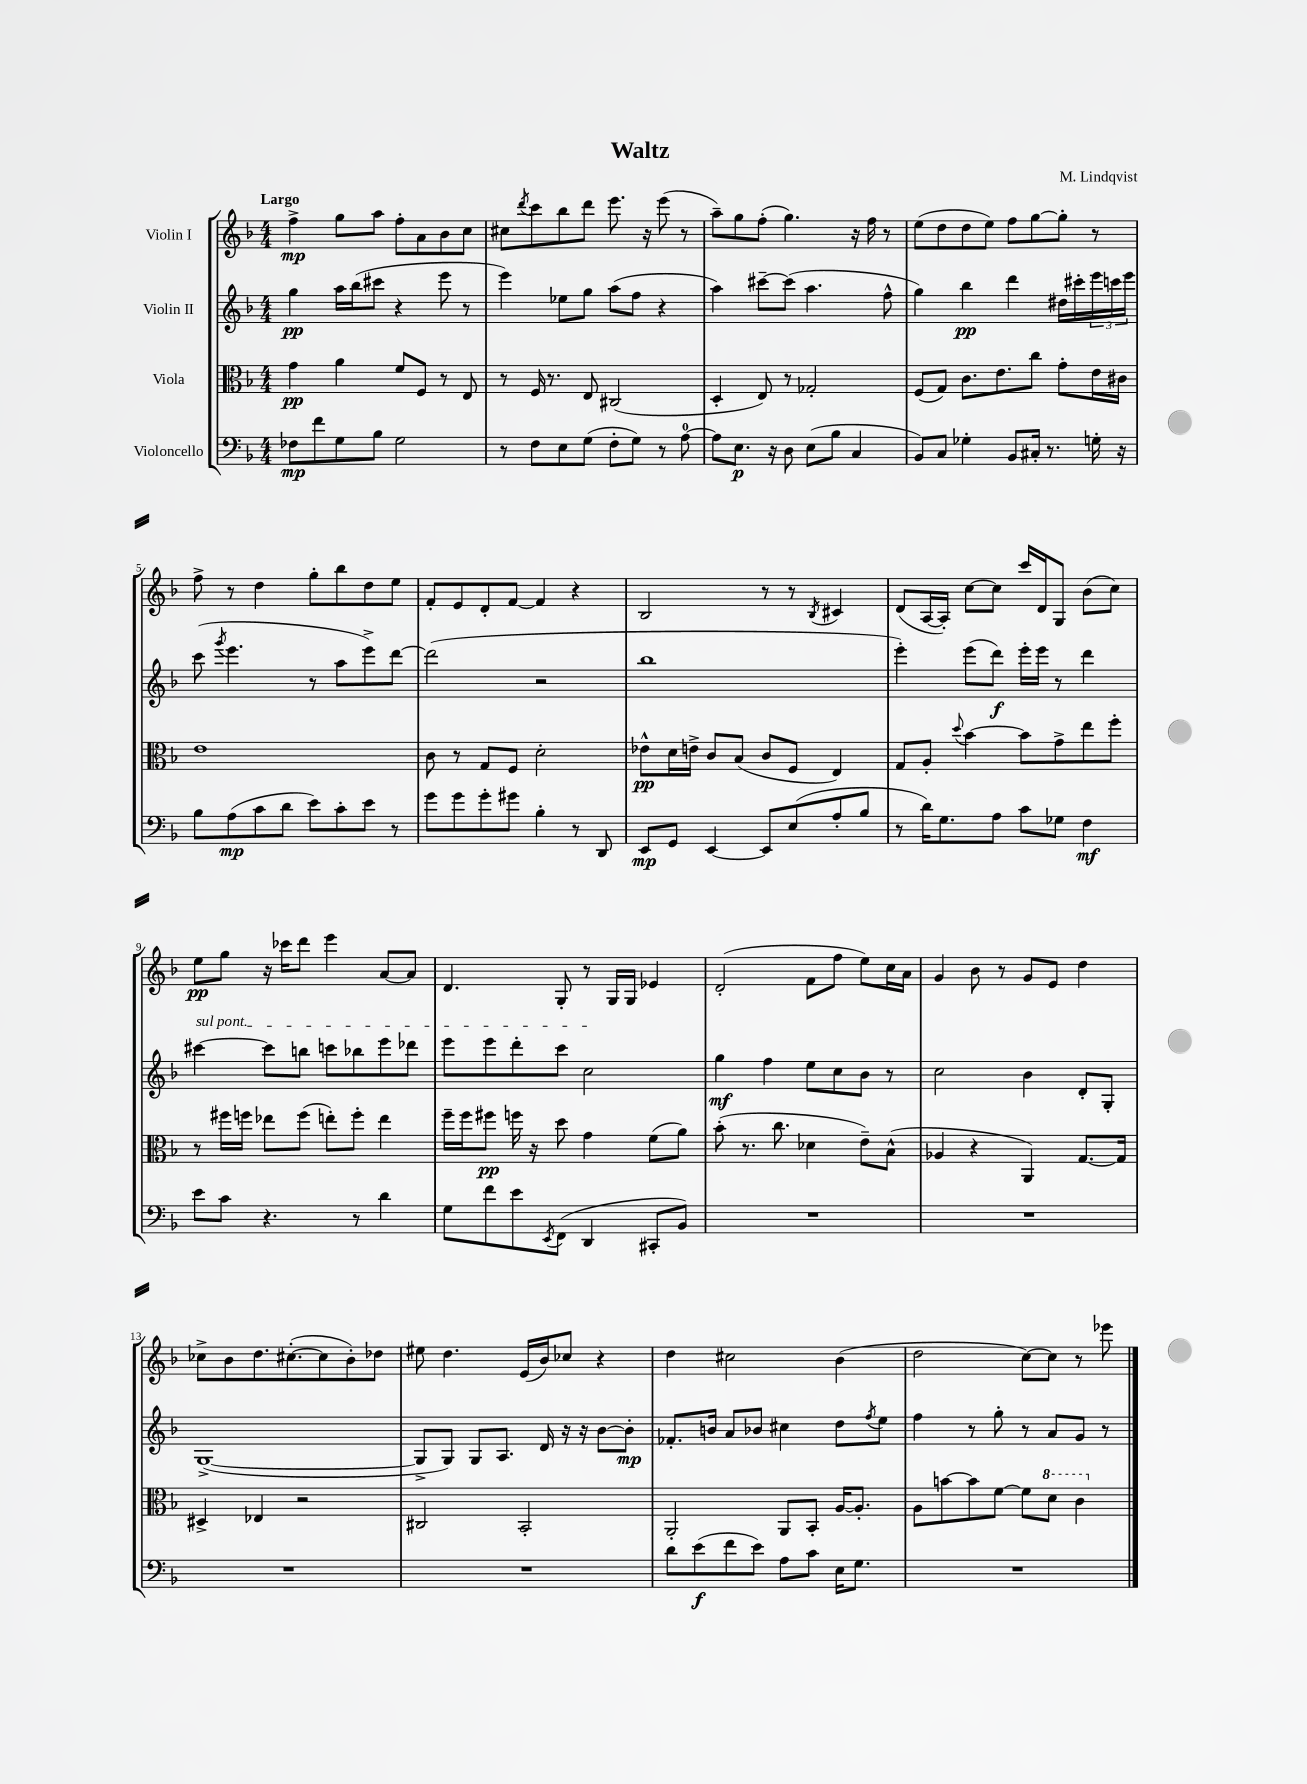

**kern	**dynam	**kern	**dynam	**kern	**dynam	**kern	**dynam
*part4	*part4	*part3	*part3	*part2	*part2	*part1	*part1
*staff4	*staff4	*staff3	*staff3	*staff2	*staff2	*staff1	*staff1
*I"Violoncello	*	*I"Viola	*	*I"Violin II	*	*I"Violin I	*
*clefF4	*	*clefC3	*	*clefG2	*	*clefG2	*
*k[b-]	*	*k[b-]	*	*k[b-]	*	*k[b-]	*
*M4/4	*	*M4/4	*	*M4/4	*	*M4/4	*
=1	=1	=1	=1	=1	=1	=1	=1
!	!	!	!	!	!	!LO:TX:a:B:t=Largo	!
8F-X\L	mp	4g\	pp	4gg\	pp	4ff^\	mp
8f\	.	.	.	.	.	.	.
8G\	.	4a\	.	16aa\LL	.	8gg\L	.
.	.	.	.	(16bb-\J	.	.	.
8B-\J	.	.	.	8ccc#X\J	.	8aa\J	.
2G\	.	8f/L	.	4r	.	8ff'\L	.
.	.	8F/J	.	.	.	8a\	.
.	.	8r	.	8eee\	.	8b-\	.
.	.	8E/	.	8r	.	8cc\J	.
=2	=2	=2	=2	=2	=2	=2	=2
8r	.	8r	.	4eee\)	.	8cc#X\L	.
.	.	.	.	.	.	8qddd/	.
8F\L	.	16F/	.	.	.	8ccc\	.
.	.	8.r	.	.	.	.	.
8E\	.	.	.	8ee-X\L	.	8bb-\	.
(8G\J	.	8E/	.	8gg\J	.	8ddd\J	.
8F'\L	.	(2C#X/	.	(8aa\L	.	8.eee\	.
8G\J)	.	.	.	8ff\J	.	.	.
.	.	.	.	.	.	16r	.
8r	.	.	.	4r	.	(8eee\	.
[8A\	.	.	.	.	.	8r	.
=3	=3	=3	=3	=3	=3	=3	=3
8A\L]	.	4D'/	.	4aa\)	.	8aa~\L)	.
8.E\J	p	.	.	.	.	8gg\	.
.	.	8E/)	.	[8ccc#X~\L	.	(8ff'\J	.
16r	.	.	.	.	.	.	.
8D\	.	8r	.	(8ccc#\J]	.	4.gg\)	.
(8E\L	.	2G-X'/	.	4.aa\	.	.	.
8B-\J	.	.	.	.	.	.	.
4C/	.	.	.	.	.	16r	.
.	.	.	.	.	.	16ff\	.
.	.	.	.	8ff^^\	.	8r	.
=4	=4	=4	=4	=4	=4	=4	=4
8BB-/L)	.	(8F/L	.	4gg\)	.	(8ee\L	.
8C/J	.	8G/J)	.	.	.	8dd\	.
4G-X'\	.	8.c\L	.	4bb-\	pp	8dd\	.
.	.	.	.	.	.	8ee\J)	.
.	.	8.e\	.	.	.	.	.
8BB-/L	.	.	.	4ddd\	.	8ff\L	.
16C#X'/Jk	.	8cc\J	.	.	.	[8gg\	.
8.r	.	.	.	.	.	.	.
.	.	8g'\L	.	16dd#X\LL	.	8gg'\J]	.
.	.	.	.	16ccc#X'\	.	.	.
16Gn'\	.	16e\L	.	24eee\	.	8r	.
.	.	.	.	24cccn\	.	.	.
16r	.	16c#X\JJ	.	.	.	.	.
.	.	.	.	24eee\JJ	.	.	.
!!LO:LB:g=z
=5	=5	=5	=5	=5	=5	=5	=5
8B-\L	.	1e	.	(8ccc\	.	8ff^\	.
.	.	.	.	8qggg/	.	.	.
(8A\	mp	.	.	4.eee\	.	8r	.
8c\	.	.	.	.	.	4dd\	.
8d\J	.	.	.	.	.	.	.
8e\L)	.	.	.	8r	.	8gg'\L	.
8c'\	.	.	.	8aa\L	.	8bb-\	.
8e\J	.	.	.	8eee^\)	.	8dd\	.
8r	.	.	.	[8ddd\J	.	8ee\J	.
=6	=6	=6	=6	=6	=6	=6	=6
8g\L	.	8c\	.	(2ddd\]	.	8f'/L	.
8g\	.	8r	.	.	.	8e/	.
8g'\	.	8G/L	.	.	.	8d'/	.
8g#X\J	.	8F/J	.	.	.	[8f/J	.
4B-'\	.	2d'\	.	2r	.	4f/]	.
8r	.	.	.	.	.	4r	.
8DD/	.	.	.	.	.	.	.
=7	=7	=7	=7	=7	=7	=7	=7
8EE/L	mp	8e-X^^\L	pp	1bb-	.	2B-/	.
8GG/J	.	16d\L	.	.	.	.	.
.	.	16en^\JJ	.	.	.	.	.
[4EE/	.	8c/L	.	.	.	.	.
.	.	(8B-/J	.	.	.	.	.
8EE/L]	.	8c/L	.	.	.	8r	.
(8E/	.	8F/J	.	.	.	8r	.
.	.	.	.	.	.	8qB-/	.
8A'/	.	4E/)	.	.	.	4c#X/	.
8B-/J	.	.	.	.	.	.	.
=8	=8	=8	=8	=8	=8	=8	=8
8r	.	8G/L	.	4eee'\)	.	(8d/L	.
16d\KL)	.	8A'/J	.	.	.	[16A/L	.
8.G\	.	.	.	.	.	16A'/JJ])	.
.	.	8qqdd/	.	.	.	.	.
.	.	[4b-\	.	(8eee\L	.	[8cc\L	.
8A\J	.	.	.	8ddd\J)	f	8cc\J]	.
8c\L	.	8b-\L]	.	16eee'\LL	.	16ccc/LL	.
.	.	.	.	16eee\JJ	.	16d/J	.
8G-X\J	.	8g^\	.	8r	.	8G/J	.
4F\	mf	8ee\	.	4ddd\	.	(8b-\L	.
.	.	8ff'\J	.	.	.	8cc\J)	.
!!LO:LB:g=z
=9	=9	=9	=9	=9	=9	=9	=9
!	!	!	!	!LO:TX:a:i:t=sul pont.	!	!	!
8e\L	.	8r	.	[4ccc#X\	.	8ee\L	pp
8c\J	.	16ff#X\LL	.	.	.	8gg\J	.
.	.	16ffn\JJ	.	.	.	.	.
4.r	.	8ee-X\L	.	8ccc#\L]	.	16r	.
.	.	.	.	.	.	16ccc-X\KL	.
.	.	(8ff\J	.	8bbn\J	.	8ddd\J	.
.	.	8een'\L)	.	8cccn\L	.	4eee\	.
8r	.	8ff'\J	.	8bb-X\	.	.	.
4d\	.	4ee\	.	8eee\	.	[8a/L	.
.	.	.	.	8ddd-X\J	.	8a/J]	.
=10	=10	=10	=10	=10	=10	=10	=10
8G\L	.	16ff~\LL	.	8eee\L	.	4.d/	.
.	.	16ff\J	.	.	.	.	.
8f\	.	8ff#X\J	pp	8eee\	.	.	.
8e\	.	16ffn\	.	8ddd'\	.	.	.
.	.	16r	.	.	.	.	.
8qEE/	.	.	.	.	.	.	.
(8FF\J	.	8dd\	.	8ccc\J	.	8G'/	.
4DD/	.	4g\	.	2cc\	.	8r	.
.	.	.	.	.	.	16G/LL	.
.	.	.	.	.	.	16G/JJ	.
8CC#X'/L	.	(8f\L	.	.	.	4e-X/	.
8BB-/J)	.	8a\J)	.	.	.	.	.
=11	=11	=11	=11	=11	=11	=11	=11
1r	.	(8b-'\	.	4gg\	mf	(2d'/	.
.	.	8.r	.	.	.	.	.
.	.	.	.	4ff\	.	.	.
.	.	8.cc\	.	.	.	.	.
.	.	4d-X\	.	8ee\L	.	8f\L	.
.	.	.	.	8cc\	.	8ff\J	.
.	.	8e~\L)	.	8b-\J	.	8ee\L)	.
.	.	(8B-^^\J	.	8r	.	16cc\L	.
.	.	.	.	.	.	16a\JJ	.
=12	=12	=12	=12	=12	=12	=12	=12
1r	.	4A-X/	.	2cc\	.	4g/	.
.	.	4r	.	.	.	8b-\	.
.	.	.	.	.	.	8r	.
.	.	4AA/)	.	4b-\	.	8g/L	.
.	.	.	.	.	.	8e/J	.
.	.	[8.G/L	.	8d'/L	.	4dd\	.
.	.	.	.	8G'/J	.	.	.
.	.	16G/Jk]	.	.	.	.	.
!!LO:LB:g=z
=13	=13	=13	=13	=13	=13	=13	=13
1r	.	4D#X^/	.	([1G^	.	8cc-X^\L	.
.	.	.	.	.	.	8b-\	.
.	.	4E-X/	.	.	.	8.dd\	.
.	.	.	.	.	.	([8.cc#X'\	.
.	.	2r	.	.	.	.	.
.	.	.	.	.	.	8cc#\]	.
.	.	.	.	.	.	8b-'\)	.
.	.	.	.	.	.	8dd-X\J	.
=14	=14	=14	=14	=14	=14	=14	=14
1r	.	2C#X/	.	8G^/L]	.	8ee#X\	.
.	.	.	.	8G/J)	.	4.dd\	.
.	.	.	.	8G/L	.	.	.
.	.	.	.	8.A/J	.	.	.
.	.	2BB-'/	.	.	.	(16e/LL	.
.	.	.	.	16d/	.	16b-/J)	.
.	.	.	.	16r	.	8cc-X/J	.
.	.	.	.	16r	.	.	.
.	.	.	.	[8b-\L	.	4r	.
.	.	.	.	8b-'\J]	mp	.	.
=15	=15	=15	=15	=15	=15	=15	=15
8d\L	.	2AA'/	.	8.f-X'/L	.	4dd\	.
(8e\	f	.	.	.	.	.	.
.	.	.	.	16bn/Jk	.	.	.
8f\	.	.	.	8a/L	.	2cc#X\	.
8e\J)	.	.	.	8b-X/J	.	.	.
8A\L	.	8AA/L	.	4cc#X\	.	.	.
8c\J	.	8BB-'/J	.	.	.	.	.
16E\KL	.	[16A/KL	.	8dd\L	.	(4b-\	.
8.G\J	.	8.A'/J]	.	.	.	.	.
.	.	.	.	8qff/	.	.	.
.	.	.	.	8ee\J	.	.	.
=16	=16	=16	=16	=16	=16	=16	=16
1r	.	8A\L	.	4ff\	.	2dd\	.
.	.	[8bn\	.	.	.	.	.
.	.	8b\]	.	8r	.	.	.
.	.	[8f\J	.	8gg'\	.	.	.
.	.	8f\L]	.	8r	.	[8cc\L)	.
*	*	*8va	*	*	*	*	*
.	.	8dd\J	.	8a/L	.	8cc\J]	.
.	.	4cc\	.	8g/J	.	8r	.
.	.	.	.	8r	.	8eee-X\	.
*	*	*X8va	*	*	*	*	*
==	==	==	==	==	==	==	==
*-	*-	*-	*-	*-	*-	*-	*-
